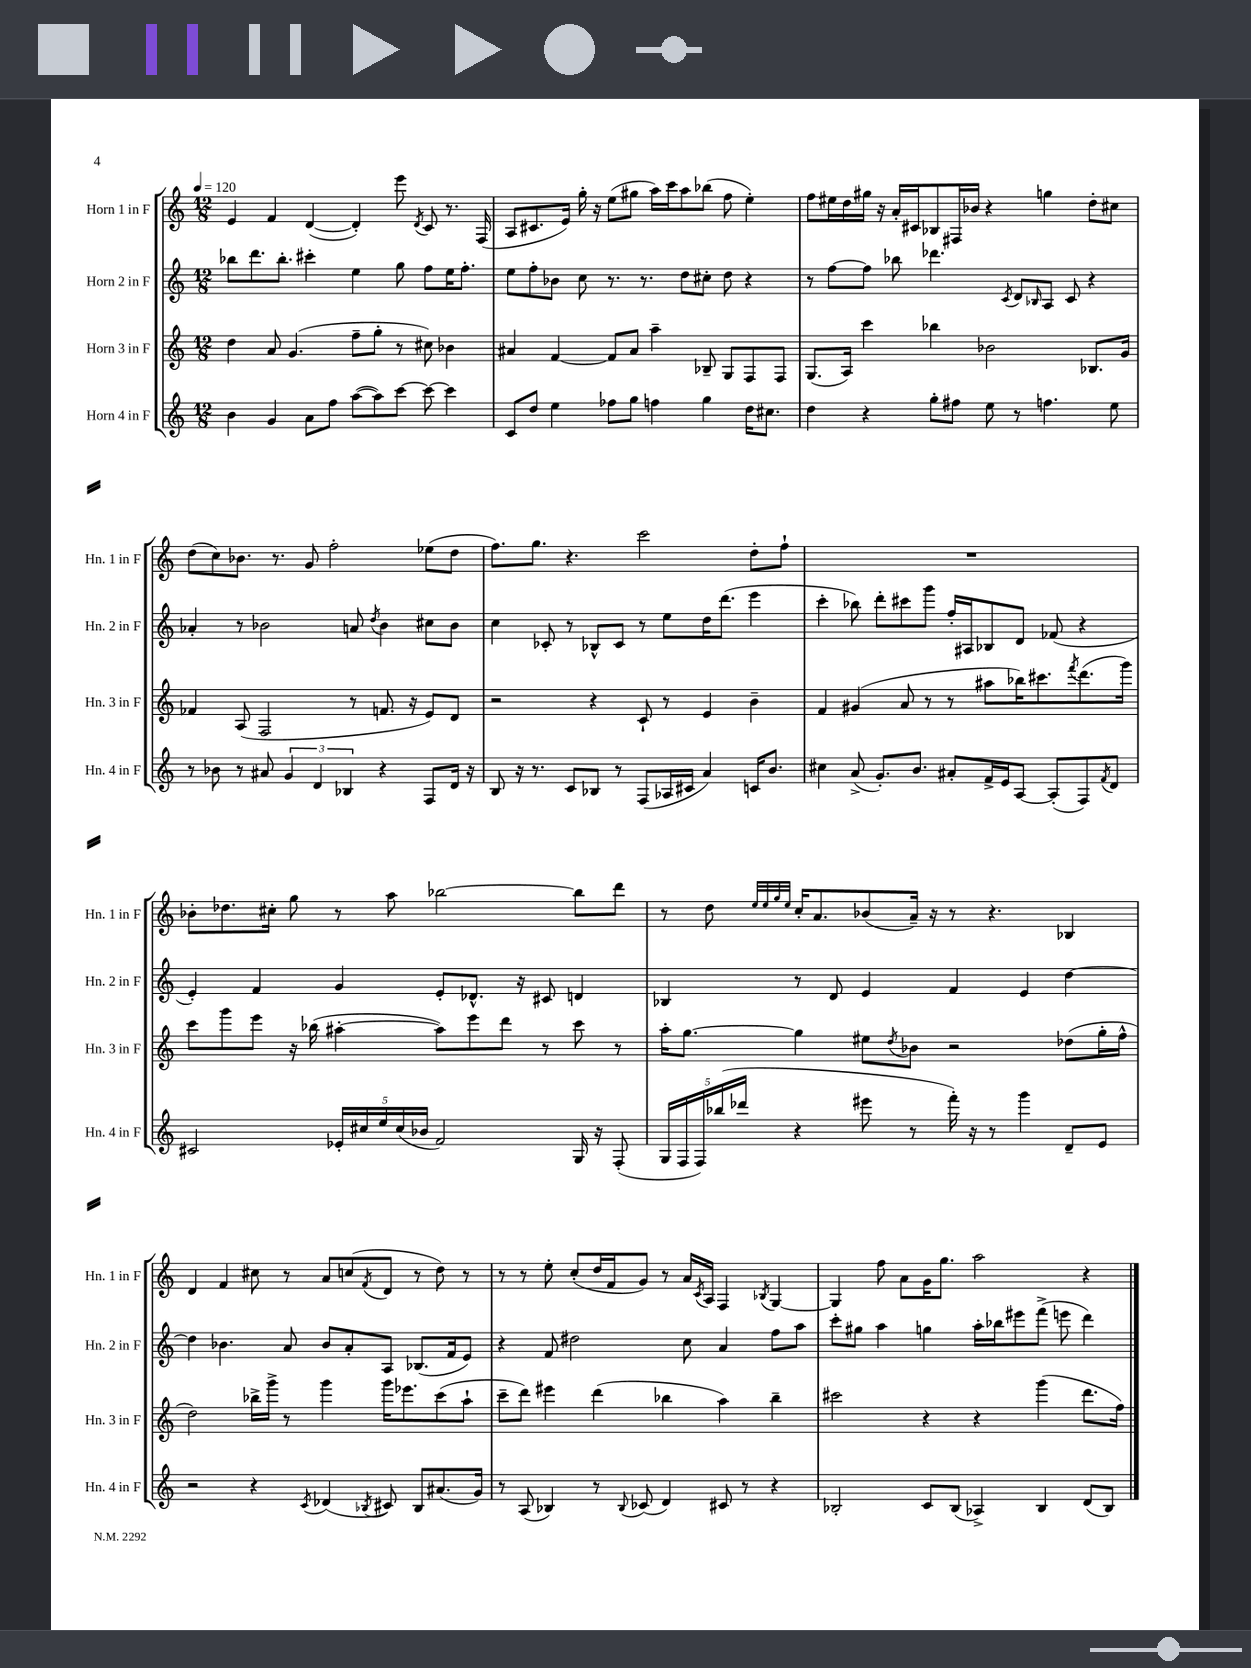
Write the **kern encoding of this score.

**kern	**kern	**kern	**kern
*staff4	*staff3	*staff2	*staff1
*clefG2	*clefG2	*clefG2	*clefG2
*k[]	*k[]	*k[]	*k[]
*M12/8	*M12/8	*M12/8	*M12/8
*MM120	*MM120	*MM120	*MM120
4b\	4dd\	8bb-\L	4e/
.	.	8.ddd\	.
4g/	8a/	.	4f/
.	.	8.bb-'\J	.
.	(4.g/	.	.
8a\L	.	4ccc#'\	([4d/
8ff\J	.	.	.
([8aa\L	8ff~\L	4ee\	4d'/])
8aa\])	8gg'\J	.	.
[8ccc\J	8r	8gg\	8eee\
.	.	.	8qd/
8ccc\_	8cc#\)	8ff\L	8c/
4ccc\]	4b-\	16ee\K	8.r
.	.	8.ff'\J	.
.	.	.	(16F/
=	=	=	=
8c/L	4a#/	8ee\L	8A/L
8dd/J	.	8ff'\	8.c#/
4ee\	[4f/	8b-\J	.
.	.	.	16e/Jk)
.	.	8cc\	16gg'\
.	.	.	16r
8ff-\L	8f/]L	8.r	(8ee\L
8gg\J	8a#/J	.	8gg#\J
.	.	8.r	.
4ff\	4aa~\	.	16aa\LL)
.	.	.	16ccc\J
.	.	8dd\L	8aa\
4gg\	8B-~/	8cc#'\J	(8bb-\J
.	8G/L	8dd\	8ff\
16dd\LK	8F/	4r	4ee'\)
8.cc#\J	.	.	.
.	8F/J	.	.
=	=	=	=
4dd\	(8.G/L	8r	8ff\L
.	.	[8ff\L	16ee#\L
.	16A/Jk)	.	16dd\
4r	4ccc\	8ff\]J	16gg#\JJ
.	.	.	16r
.	.	8bb-\	16a'/LL
.	.	.	16c#/J
8gg'\L	4bb-\	4.ddd-\	8B-/
8ff#\J	.	.	16F#/L
.	.	.	16b-/JJ
8ee\	2b-\	.	4r
.	.	8qc/	.
8r	.	8d/L	.
.	.	16qqB-/	.
4.ff\	.	8A/J	4gg\
.	.	8c/	.
.	8.B-/L	4r	8dd'\L
8ee\	.	.	8cc#\J
.	16g/Jk	.	.
=	=	=	=
8r	4f-/	4a-'/	(8dd\L
8b-\	.	.	8cc\)
8r	(8A/	8r	8.b-\J
8a#/	2F/	2b-\	.
.	.	.	8.r
6g/	.	.	.
.	.	.	8g/
6d/	.	.	.
.	.	.	2ff'\
6B-/	.	.	.
.	8r	8a/	.
.	.	8qdd/	.
4r	8.f/	4b-\	.
.	16r	.	.
8F/L	8e/L)	8cc#\L	(8ee-\L
16d/Jk	8d/J	8b-\J	8dd\J
16r	.	.	.
=	=	=	=
8B/	2r	4cc\	8.ff\L)
16r	.	.	.
8.r	.	.	8.gg\J
.	.	8c-'/	.
8c/L	.	8r	4.r
8B-/J	4r	8B-^^/L	.
8r	.	8c-/J	.
(8F/L	8c`/	8r	2ccc\
16A-/L	8r	8ee\L	.
16c#/JJ	.	.	.
4a/)	4e/	16dd\K	.
.	.	(8.ddd\J	.
16c/LK	4b~\	4eee\	8dd'\L
8.b/J	.	.	.
.	.	.	8ff`\J
=	=	=	=
4cc#\	4f/	4ccc'\	1.r
(8a^/	(4g#/	8bb-\)	.
8.g'/L)	.	8ddd'\L	.
.	8a/	8ccc#\	.
8.b/J	.	.	.
.	8r	8ggg\J	.
8a#'/L	8r	16ff'/LL	.
.	.	16A#/J	.
16f^/L	8aa#\L	8B-/	.
16e/J	.	.	.
[8A/J	16bb-\K)	8d/J	.
.	8.ccc#\	.	.
(8A'/]L	.	(8f-/	.
.	8qfff/	.	.
8F/)	(8.ddd\	4r	.
8qf/	.	.	.
8d/J	.	.	.
.	16ggg\Jk)	.	.
=	=	=	=
2c#/	8ccc\L	4e'/)	8b-'\L
.	8ggg\	.	8.dd-\
.	8eee\J	4f/	.
.	.	.	16cc#'\Jk
.	16r	.	8gg\
.	(16bb-\	.	.
20e-'/LL	[4aa#'\	4g/	8r
20cc#/	.	.	.
20ee/	.	.	.
.	.	.	8aa\
(20cc#/	.	.	.
20b-/JJ	.	.	.
2f/)	8aa#\]L)	8e'/L	[2bb-\
.	8eee\	8.d-^^/J	.
.	8ddd\J	.	.
.	.	16r	.
.	8r	8c#/	.
16G/	8ccc\	4d/	8bb-\]L
16r	.	.	.
(8F'/	8r	.	8ddd\J
=	=	=	=
20G/LL	16aa'\LK	4B-/	8r
20F/	.	.	.
.	[8.gg\J	.	.
20F/)	.	.	.
.	.	.	8dd\
(20bb-/	.	.	.
20ddd-/JJ	.	.	.
.	.	.	32qqee/LLL
.	.	.	32qqee/
.	.	.	32qqgg/
.	.	.	32qqee/JJJ
4r	4gg\]	8r	16cc'/LK
.	.	.	8.a/
.	.	8d/	.
8eee#\	8ee#\L	4e/	(8b-/
.	8qdd/	.	.
8r	8b-\J	.	16a~/Jk)
.	.	.	16r
16fff'\)	2r	4f/	8r
16r	.	.	.
8r	.	.	4.r
4ggg\	.	4e/	.
8d~/L	(8dd-\L	[4dd\	4B-/
8e/J	16gg'\L	.	.
.	16ff^^\JJ	.	.
=	=	=	=
2r	2dd\)	4dd\]	4d/
.	.	4.b-\	4f/
4r	16bb-^\LL	.	8cc#\
.	16ggg^\JJ	.	.
.	8r	8a/	8r
8qc/	.	.	.
(4d-/	4ggg\	8b-/L	8a/L
.	.	8a'/	(8cc/
8qB-/	.	.	8qf/
8c#/)	16ggg\LK	8A/J	8d/J
.	8.eee-\	.	.
8B-/L	.	(8.B-/L	8r
(8.a#/	(8ccc\	.	8dd\)
.	.	16f/k	.
.	8aa`\J	8e/J)	8r
16g/Jk)	.	.	.
=	=	=	=
8r	8ccc~\L	4r	8r
(8A/	8ddd\J)	.	8r
4B-/)	4eee#\	8f/	8ee'\
.	.	2dd#\	(8cc'/L
8r	(4ddd\	.	16dd/L
.	.	.	16f/J
8qqB-/	.	.	.
(8c-/	.	.	8g/J)
4d/)	4bb-\	.	8r
.	.	8cc\	16a/LL
.	.	.	8qc/
.	.	.	16A/JJ
8c#/	4aa\)	4a/	4F/
8r	.	.	.
.	.	.	8qB-/
4r	4bb-~\	8ff\L	[4G/
.	.	8aa\J	.
=	=	=	=
2B-'/	2ccc#\	8ccc'\L	4G/]
.	.	8gg#\J	.
.	.	4aa\	8ff\
.	.	.	8a\L
8c/L	4r	4gg\	16g\K
.	.	.	8.gg\J
(8B-/J	.	.	.
4A-^/)	4r	16aa'\LL	2aa\
.	.	16bb-\J	.
.	.	8eee#\	.
4B-/	(4ggg\	(8fff^\J	.
.	.	8eee\	.
(8d/L	8.ddd\L	4ddd\)	4r
8B-/J)	.	.	.
.	16ff\Jk)	.	.
==	==	==	==
*-	*-	*-	*-
